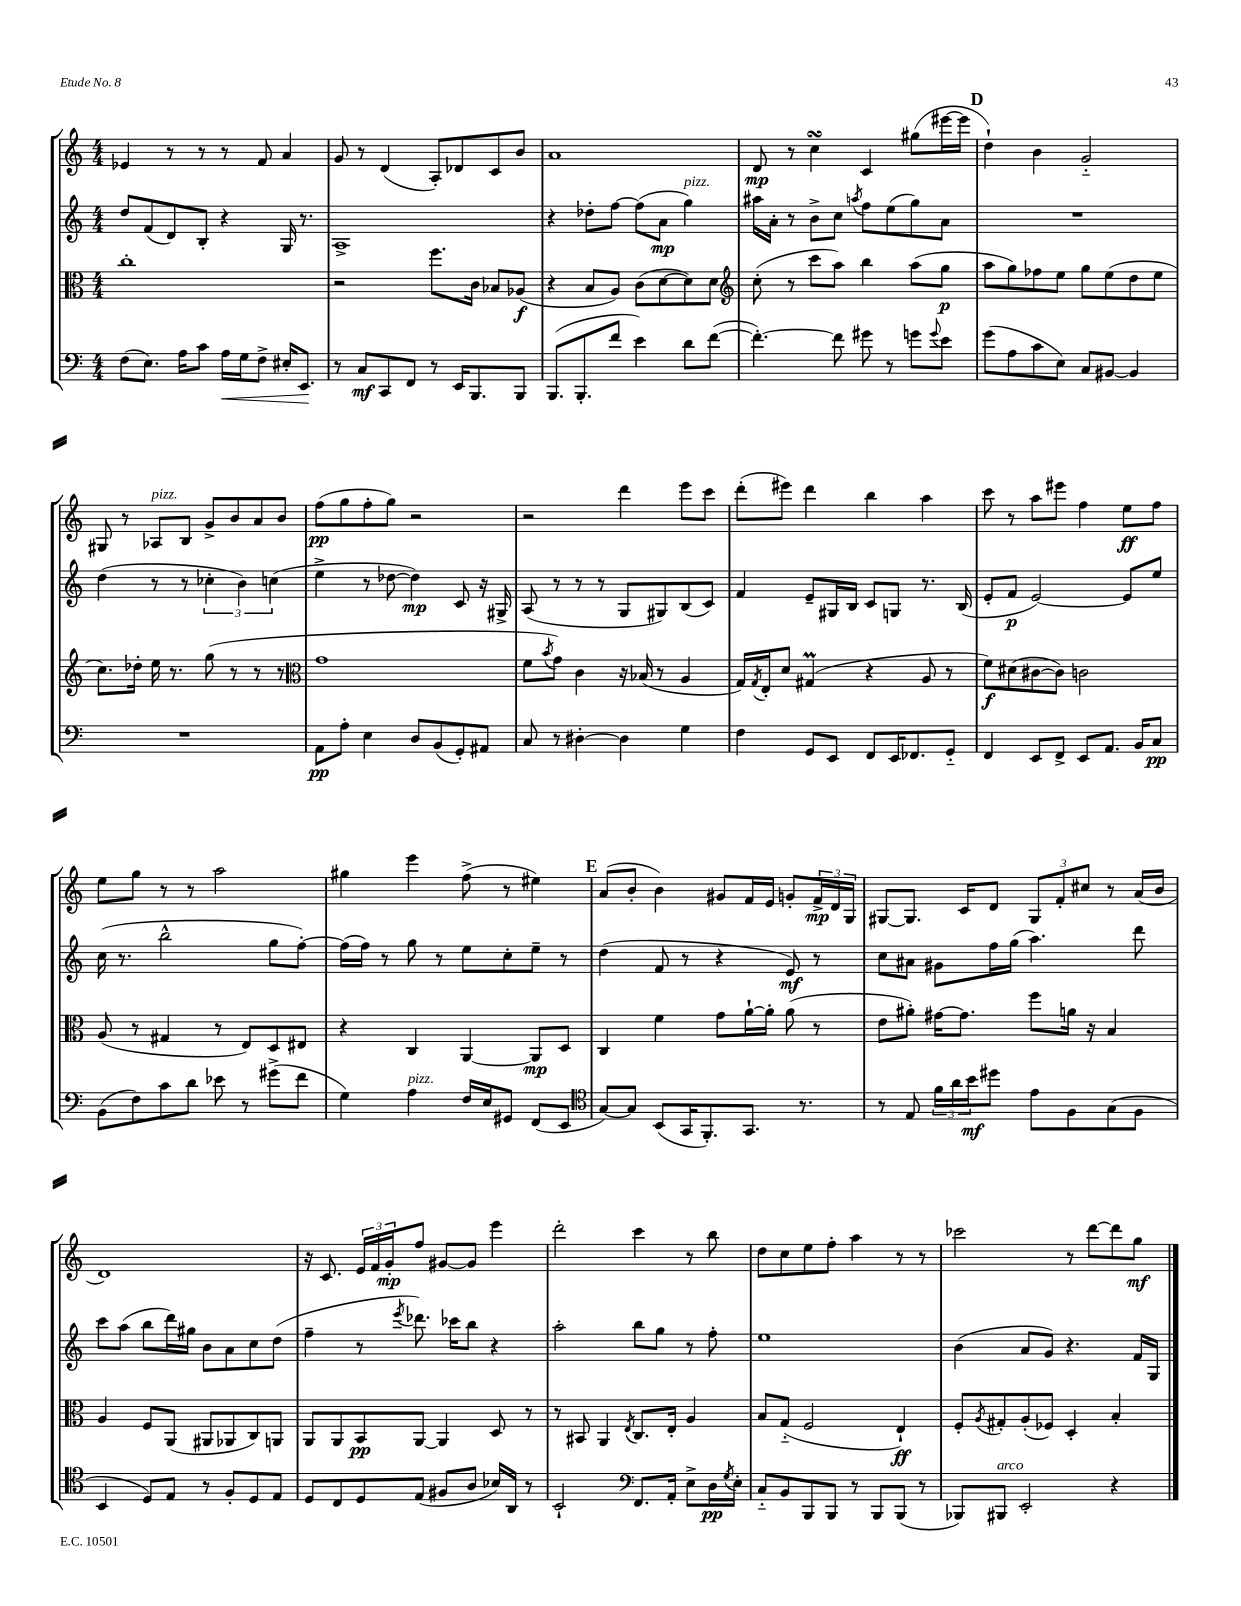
<<
\new StaffGroup <<
\new Staff = "s0" {
    \clef treble \key c \major \numericTimeSignature \time 4/4
    ees'4 r8 r8 r8 f'8 a'4 |
    g'8 r8 d'4( a8-.) des'8 c'8 b'8 |
    a'1 |
    d'8\mp r8 c''4\turn c'4 gis''8( eis'''16~ eis'''16 |
    \mark \markup { \bold "D" } d''4-!) b'4 g'2-_ |
    gis8 r8 aes8^\markup { \italic "pizz." } b8 g'8-> b'8 a'8 b'8 |
    f''8\pp( g''8 f''8-. g''8) r2 |
    r2 d'''4 e'''8 c'''8 |
    d'''8-.( eis'''8) d'''4 b''4 a''4 |
    c'''8 r8 a''8 eis'''8 f''4 e''8\ff f''8 |
    e''8 g''8 r8 r8 a''2 |
    gis''4 e'''4 f''8->( r8 eis''4) |
    \mark \markup { \bold "E" } a'8( b'8-. b'4) gis'8 f'16 e'16 g'8-. \tuplet 3/2 { f'16->\mp d'16 g16 } |
    gis8~ gis8. c'16 d'8 \tuplet 3/2 { gis8 f'8-. cis''8 } r8 a'16( b'16 |
    d'1) |
    r16 c'8. \tuplet 3/2 { e'16 f'16 g'16-.\mp } f''8 gis'8~ gis'8 e'''4 |
    d'''2-. c'''4 r8 b''8 |
    d''8 c''8 e''8 f''8-. a''4 r8 r8 |
    ces'''2 r8 d'''8~ d'''8 g''8\mf \bar "|." |
}
\new Staff = "s1" {
    \clef treble \key c \major \numericTimeSignature \time 4/4
    d''8 f'8( d'8) b8-. r4 g16 r8. |
    a1-> |
    r4 des''8-. f''8~ f''8( a'8\mp g''4^\markup { \italic "pizz." }) |
    ais''16 a'16-. r8 b'8-> c''8 \acciaccatura { a''8 } f''8 e''8( g''8) a'8 |
    \mark \markup { \bold "D" } R1 |
    d''4( r8 r8 \tuplet 3/2 { ces''4-. b'4) c''4( } |
    e''4-> r8 des''8~ des''4\mp) c'8 r16 gis16-> |
    a8( r8 r8 r8 g8 gis8) b8( c'8) |
    f'4 e'8-- gis16 b16 c'8 g8 r8. b16( |
    e'8-. f'8\p e'2~) e'8 e''8 |
    c''16( r8. b''2-^ g''8 f''8~-.) |
    f''16( f''16) r8 g''8 r8 e''8 c''8-. e''8-- r8 |
    \mark \markup { \bold "E" } d''4( f'8 r8 r4 e'8\mf) r8 |
    c''8 ais'8 gis'8 f''16 g''16( a''4.) d'''8 |
    c'''8 a''8( b''8 d'''16) gis''16 b'8 a'8 c''8 d''8( |
    f''4-- r8 \acciaccatura { e'''8 } des'''8.) ces'''16 b''8 r4 |
    a''2-. b''8 g''8 r8 f''8-. |
    e''1 |
    b'4( a'8 g'8) r4. f'16 g16 \bar "|." |
}
\new Staff = "s2" {
    \clef alto \key c \major \numericTimeSignature \time 4/4
    c''1-. |
    r2 f''8. c'16 bes8 aes8\f( |
    r4 b8 a8) c'8( d'8~ d'8) d'8 |
    \clef treble c''8-.( r8 c'''8 a''8) b''4 a''8( g''8\p |
    \mark \markup { \bold "D" } a''8 g''8) fes''8 e''8 g''8 e''8( d''8 e''8 |
    c''8.) des''16-. e''16 r8. g''8( r8 r8 r8 |
    \clef alto g'1 |
    f'8 \acciaccatura { b'8 } g'8) c'4 r16 bes16( r8 a4 |
    g16) \acciaccatura { g8 } e16-. d'8 gis4\prall( r4 a8 r8 |
    f'8\f) dis'8( cis'8~ cis'8) c'2 |
    a8( r8 gis4 r8 e8) d8 eis8 |
    r4 c4 a,4~ a,8\mp d8 |
    \mark \markup { \bold "E" } c4 f'4 g'8 a'16~-! a'16-. a'8( r8 |
    e'8 ais'8-.) gis'16~ gis'8. f''8 a'16 r16 b4 |
    a4 f8 a,8( ais,8 aes,8 c8) a,8 |
    a,8 a,8 b,8\pp a,8~ a,4 d8 r8 |
    r8 bis,8 a,4 \acciaccatura { e8 } c8. e16-. a4 |
    b8 g8-_( f2 e4-!\ff) |
    f8-. \acciaccatura { a8 } gis8-. a8-.( fes8) d4-. b4-. \bar "|." |
}
\new Staff = "s3" {
    \clef bass \key c \major \numericTimeSignature \time 4/4
    f8( e8.) a16 c'8 a16\< g16 f8-> eis16-. e,8.\! |
    r8 c8\mf c,8 f,8 r8 e,16 b,,8. b,,8 |
    b,,8.( b,,8.-. f'8 e'4) d'8 f'8~( |
    f'4.~-.) f'8 gis'8 r8 g'8 \appoggiatura { g'8 } e'8 |
    \mark \markup { \bold "D" } g'8( a8 c'8 e8) c8 bis,8~ bis,4 |
    R1 |
    a,8\pp a8-. e4 d8 b,8( g,8-.) ais,8 |
    c8 r8 dis4~-. dis4 g4 |
    f4 g,8 e,8 f,8 e,16 fes,8. g,8-_ |
    f,4 e,8 f,8-> e,8 a,8. b,16 c8\pp |
    b,8( f8) c'8 d'8 ees'8 r8 gis'8->( f'8 |
    g4) a4^\markup { \italic "pizz." } f16 e16 gis,8 f,8( e,8 |
    \mark \markup { \bold "E" } \clef tenor g8~) g8 b,8( g,16 f,8.-.) g,8. r8. |
    r8 e8 \tuplet 3/2 { f'16 a'16 b'16\mf } dis''8 e'8 f8 g8( f8 |
    b,4 d8) e8 r8 f8-. d8 e8 |
    d8 c8 d8 e8( fis8 a8 bes16) a,16 r8 |
    b,2-! \clef bass f,8. a,16-. e8-> d16\pp \acciaccatura { g8 } e16-. |
    c8-_ b,8 b,,8 b,,8 r8 b,,8 b,,8( r8 |
    bes,,8) bis,,8^\markup { \italic "arco" } e,2-. r4 \bar "|." |
}
>>
>>
\layout { \context { \Score \remove "Bar_number_engraver" } }
